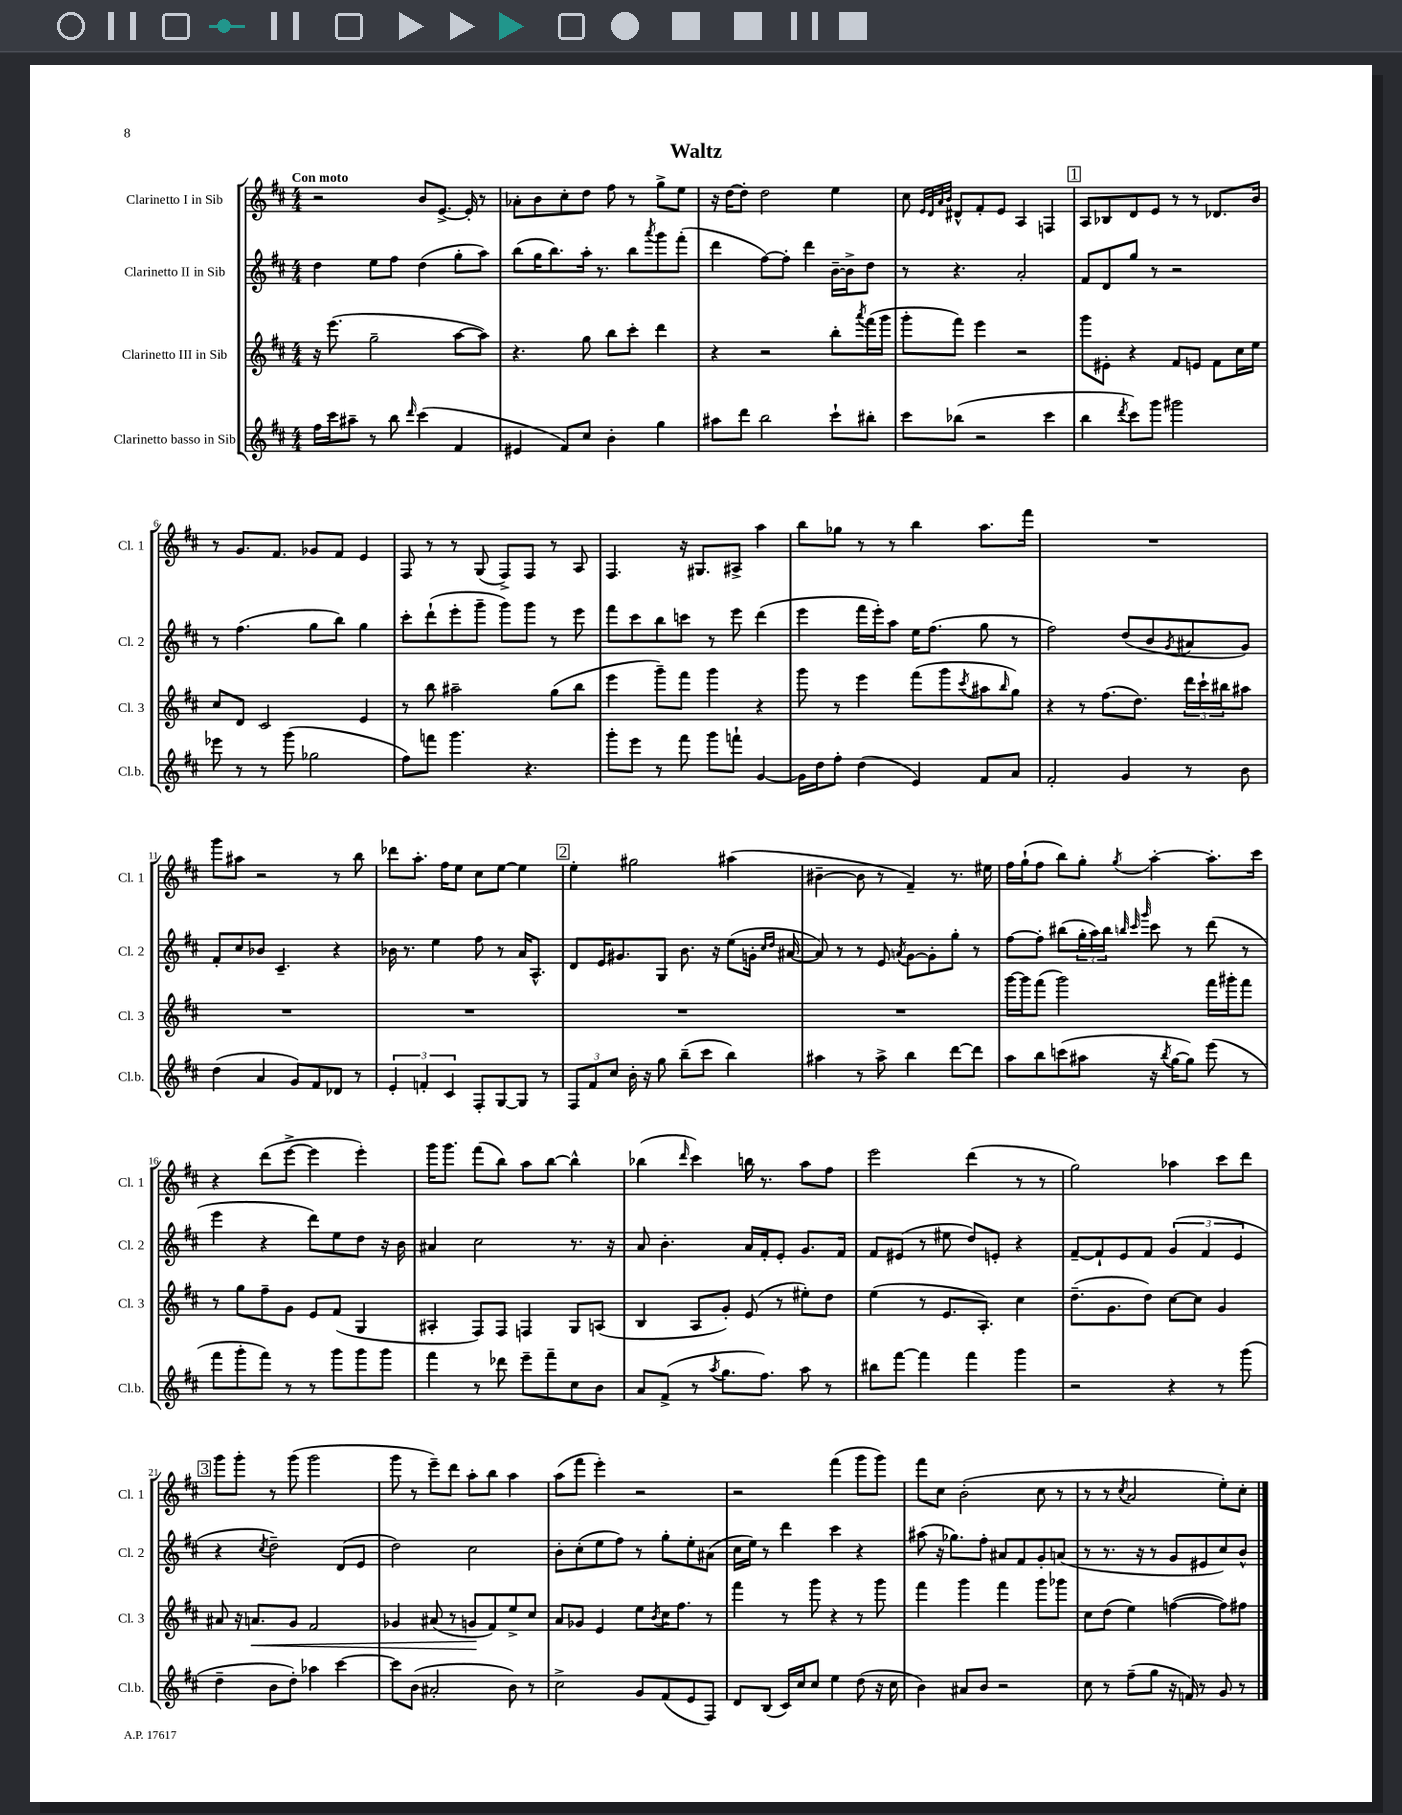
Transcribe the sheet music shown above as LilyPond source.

\header { title = "Waltz" }
<<
\new StaffGroup <<
\new Staff = "s0" \with { instrumentName = "Clarinetto I in Sib" shortInstrumentName = "Cl. 1" } {
    \clef treble \key d \major \numericTimeSignature \time 4/4 \tempo "Con moto"
    r2 b'8 e'8.~-> e'16-. r8 |
    aes'8-. b'8 cis''8-. d''8 fis''8 r8 g''8-> e''8 |
    r16 d''16~ d''8-. d''2 e''4 |
    cis''8 \grace { e'32 d'32 a'32 b'32 } dis'8-^ fis'8-. e'8 a4 f4 |
    \mark \markup { \box "1" } a8 bes8 d'8 e'8 r8 r8 des'8. b'16 |
    r8 g'8. fis'8. ges'8 fis'8 e'4 |
    fis8 r8 r8 g8( fis8->) fis8 r8 a8 |
    fis4. r16 gis8. ais8-> a''4 |
    b''8 ges''8 r8 r8 b''4 a''8. fis'''16 |
    R1 |
    g'''8 ais''8 r2 r8 b''8 |
    des'''8 a''8.-. fis''16 e''8 cis''8 e''8~ e''4 |
    \mark \markup { \box "2" } e''4-. gis''2 ais''4( |
    bis'4~-- bis'8 r8 fis'4--) r8. eis''16 |
    fis''16 g''16-!( fis''8 b''8) g''8-. \acciaccatura { g''8 } a''4~-. a''8.-. cis'''16 |
    r4 d'''8( e'''8~-> e'''4 e'''4-.) |
    g'''16 g'''8. fis'''8( b''8) a''8 b''8~ b''4-^ |
    bes''4( \grace { d'''16 } cis'''4) b''16 r8. a''8 fis''8 |
    e'''2 d'''4( r8 r8 |
    g''2) aes''4 cis'''8 d'''8 |
    \mark \markup { \box "3" } g'''8 g'''8-. r8 g'''8( g'''2 |
    g'''8 r8 e'''8--) d'''8 a''8-. b''8 a''4 |
    a''8( fis'''8 e'''4-.) r2 |
    r2 fis'''4( g'''8 g'''8) |
    fis'''8 cis''8 b'2-.( cis''8 r8 |
    r8 r8 \acciaccatura { cis''8 } a'2 e''8-.) cis''8-. \bar "|." |
}
\new Staff = "s1" \with { instrumentName = "Clarinetto II in Sib" shortInstrumentName = "Cl. 2" } {
    \clef treble \key d \major \numericTimeSignature \time 4/4
    d''4 e''8 fis''8 d''4( g''8-. a''8) |
    b''8( g''16 b''8.) a''16-. r8. b''8 \acciaccatura { a'''8 } g'''8 fis'''8-.( |
    d'''4 fis''8~) fis''8-. d'''4 b'16~-- b'16-> d''8 |
    r8 r4. a'2-. |
    \mark \markup { \box "1" } fis'8 d'8 g''8 r8 r2 |
    r8 fis''4.( g''8 b''8) g''4 |
    cis'''8-. d'''8-!( e'''8-. g'''8-- g'''8) g'''8 r8 e'''8 |
    fis'''8 cis'''8 b''8 c'''8 r8 e'''8 d'''4( |
    e'''4 fis'''16 e'''16-.) a''8 e''16 fis''8.( g''8 r8 |
    fis''2) d''8( b'8 \acciaccatura { g'8 } ais'8 g'8) |
    fis'8-. cis''8 bes'8 cis'4.-- r4 |
    bes'16 r8. e''4 fis''8 r8 a'16 a8.-^ |
    \mark \markup { \box "2" } d'8 e'16 gis'8. g8 b'8. r16 e''8( g'16-. \grace { cis''16 d''16 } ais'16~ |
    ais'8) r8 r8 e'8 \acciaccatura { a'8 } g'8~ g'8-. g''8-. r8 |
    fis''8~ fis''8-. bis''8( \tuplet 3/2 { g''16-. a''16) bis''16 } \grace { b''32 cis'''32 g'''32 } cis'''8 r8 d'''8( r8 |
    e'''4 r4 d'''8) e''8 d''8 r16 b'16 |
    ais'4 cis''2 r8. r16 |
    a'8 b'4.-. a'16 fis'16-. e'8-. g'8. fis'16 |
    fis'8 eis'8( r8 eis''8 d''8) e'8-. r4 |
    fis'8~-- fis'8-! e'8 fis'8 \tuplet 3/2 { g'4( fis'4 e'4 } |
    \mark \markup { \box "3" } r4 \acciaccatura { cis''8 } d''2--) d'8( e'8 |
    d''2) cis''2 |
    b'8-. cis''8-.( e''8 fis''8) r8 g''8-. e''8-. ais'8( |
    cis''16 e''16) r8 d'''4 cis'''4 r4 |
    ais''8( r16 ges''8.) fis''8-. ais'8 fis'8 g'8-. a'8( |
    r8 r8. r16 r8 g'8 eis'8 cis''8) b'8-^ \bar "|." |
}
\new Staff = "s2" \with { instrumentName = "Clarinetto III in Sib" shortInstrumentName = "Cl. 3" } {
    \clef treble \key d \major \numericTimeSignature \time 4/4
    r16 e'''8.( g''2-- a''8~ a''8) |
    r4. g''8 b''8 cis'''8-. d'''4 |
    r4 r2 b''8-. \acciaccatura { a'''8 } fis'''16( g'''16 |
    g'''8-. fis'''8) e'''4 r2 |
    \mark \markup { \box "1" } g'''8 eis'8-. r4 fis'8 e'8 fis'8 cis''16 e''16 |
    cis''8 d'8 cis'2 e'4 |
    r8 b''8 ais''2-- g''8( b''8 |
    e'''4 g'''8--) fis'''8 g'''4 r4 |
    g'''8 r8 e'''4 fis'''8( g'''8 \acciaccatura { cis'''8 } ais''8 \grace { b''16 } g''8) |
    r4 r8 fis''8.( d''8.) \tuplet 3/2 { d'''16 cis'''16-! bis''16 } ais''8 |
    R1 |
    R1 |
    \mark \markup { \box "2" } R1 |
    R1 |
    g'''16~ g'''16 fis'''8( g'''2) fis'''16 gis'''16-. fis'''8 |
    r8 g''8 fis''8-- g'8 e'8 fis'8( g4 |
    ais4-. fis8) fis8 f4 g8 a8( |
    b4 a8 g'8-.) e'8( r8 eis''8-.) d''8 |
    e''4( r8 e'8. a8.-.) cis''4 |
    d''8.--( g'8. d''8) cis''8~ cis''8 g'4 |
    \mark \markup { \box "3" } ais'8 r16 a'8.\< g'8 fis'2 |
    ges'4 ais'8( r8 g'8\! fis'8) e''8-> cis''8 |
    a'8 ges'8 e'4 e''8 \acciaccatura { b'8 } cis''16 fis''8. r8 |
    fis'''4 r8 g'''8 r4 r8 g'''8 |
    fis'''4 g'''4 fis'''4 g'''8 ges'''8 |
    cis''8 d''8( e''4) f''4~( f''8) fis''8 \bar "|." |
}
\new Staff = "s3" \with { instrumentName = "Clarinetto basso in Sib" shortInstrumentName = "Cl.b." } {
    \clef treble \key d \major \numericTimeSignature \time 4/4
    fis''16 cis'''16 ais''8-- r8 b''8 \grace { d'''16 } cis'''4( fis'4 |
    eis'4 fis'8) cis''8 b'4-. g''4 |
    ais''8 d'''8 b''2 cis'''8-! bis''8-. |
    cis'''8 bes''8( r2 cis'''4 |
    \mark \markup { \box "1" } b''4 \acciaccatura { d'''8 } cis'''8) g'''8 gis'''2 |
    ees'''8 r8 r8 g'''8( ges''2 |
    fis''8) f'''8 g'''4. r4. |
    g'''8-. e'''8 r8 fis'''8 g'''8 f'''8-! g'4~ |
    g'16 d''16 fis''8-. d''4( e'4) fis'8 a'8 |
    fis'2-. g'4 r8 b'8 |
    d''4( a'4 g'8) fis'8 des'8 r8 |
    \tuplet 3/2 { e'4-. f'4-. cis'4 } fis8-. g8~ g8 r8 |
    \mark \markup { \box "2" } \tuplet 3/2 { fis8 fis'8 cis''8 } b'16-. r16 g''8 b''8--( cis'''8 b''4) |
    ais''4 r8 ais''8-> b''4 d'''8~ d'''8 |
    a''8 b''8 c'''8( ais''8 r16 \acciaccatura { b''8 } g''16~ g''8) e'''8( r8 |
    fis'''8 g'''8-. fis'''8) r8 r8 g'''8 g'''8 g'''8 |
    fis'''4 r8 des'''8 e'''8-- fis'''8-- cis''8 b'8 |
    a'8 fis'8->( r8 \acciaccatura { a''8 } g''8. fis''8.) a''8 r8 |
    bis''8 fis'''8~ fis'''4 fis'''4 g'''4 |
    r2 r4 r8 g'''8( |
    \mark \markup { \box "3" } d''4-- b'8 d''8-.) aes''4 cis'''4~ |
    cis'''8 b'8( ais'2-. b'8) r8 |
    cis''2-> g'8 fis'8( e'8 fis8) |
    d'8 b8( cis'16) cis''16 cis''8 e''4 d''8( r16 cis''16 |
    b'4) ais'8 b'8 r2 |
    cis''8 r8 fis''8--( g''8 r16 f'16) r8 g'8 r8 \bar "|." |
}
>>
>>
